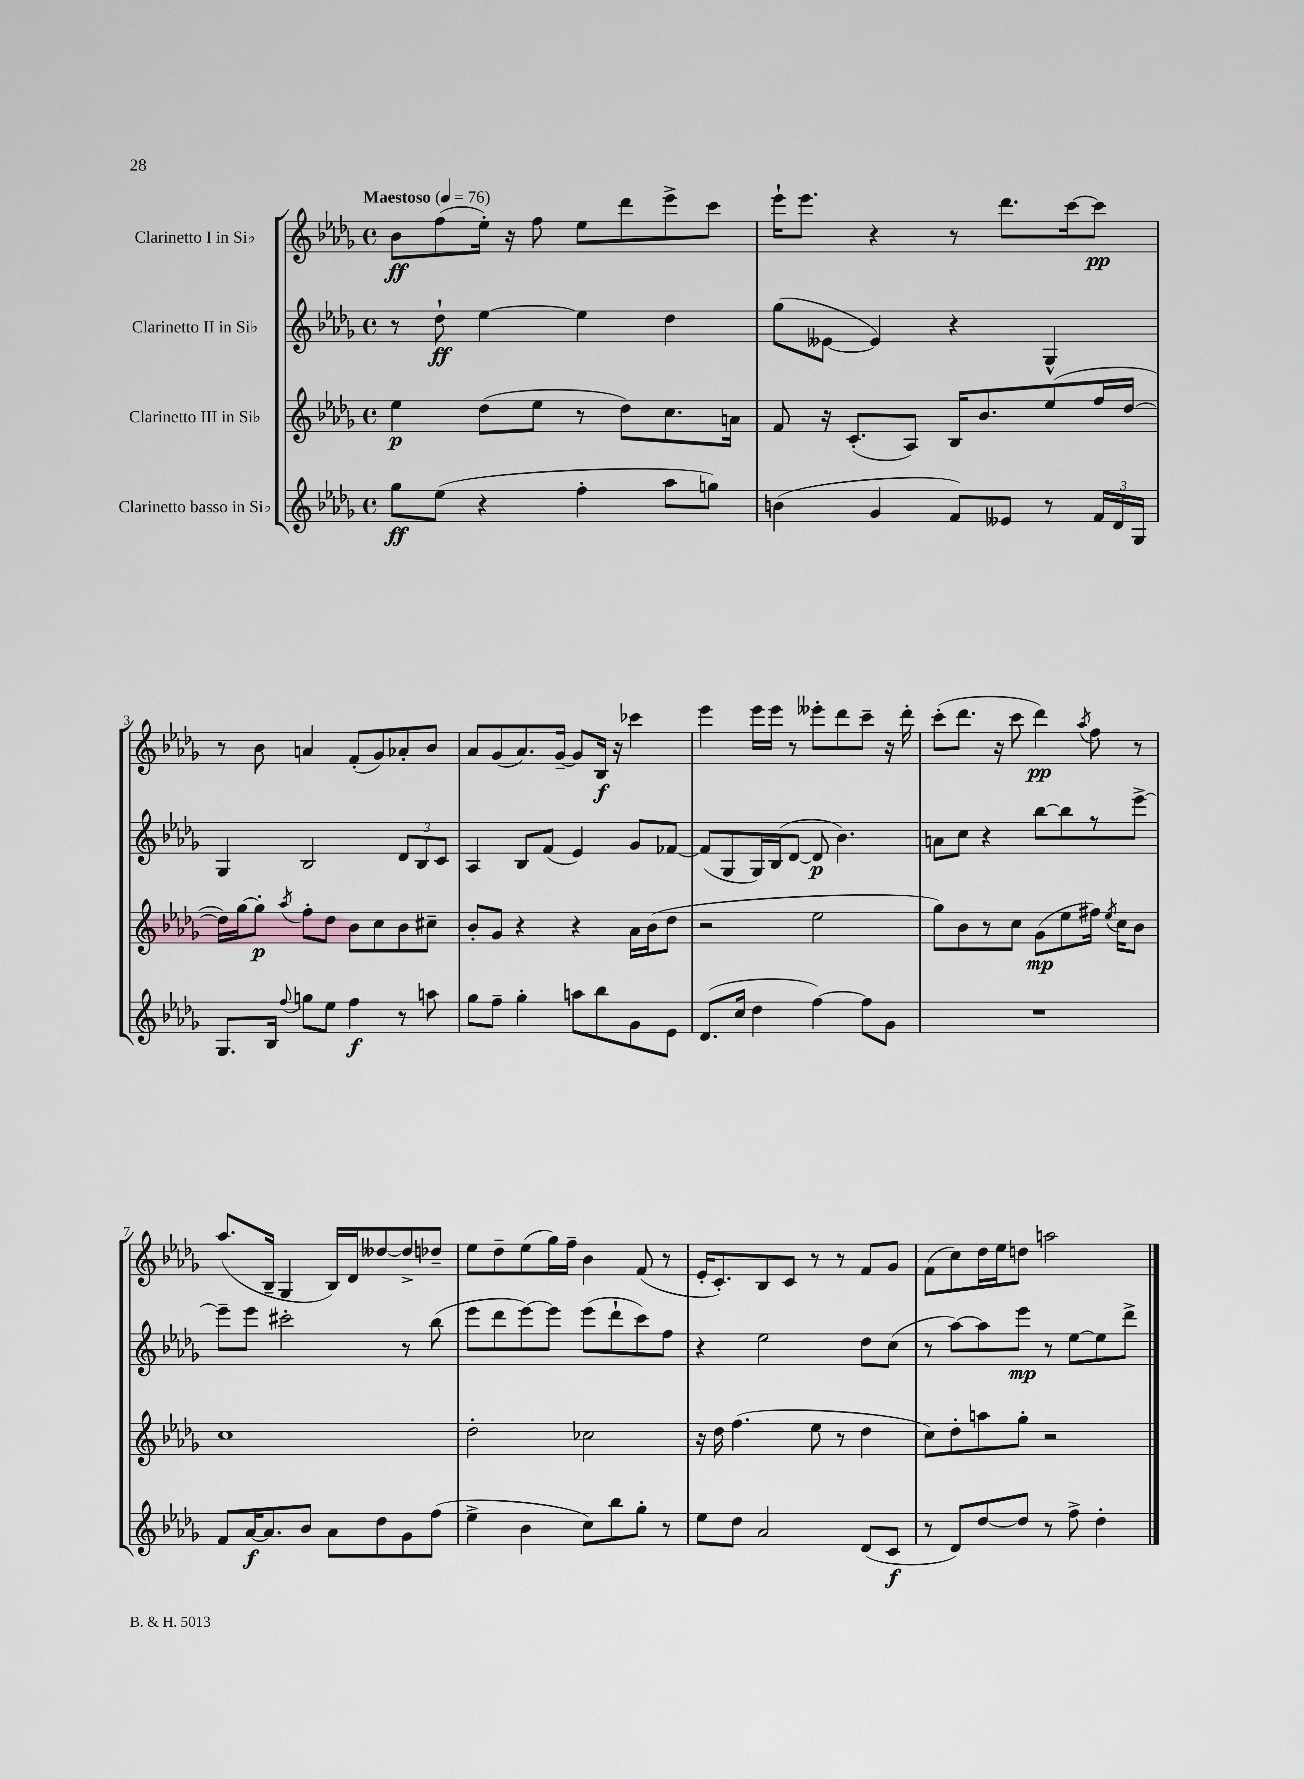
<<
\new StaffGroup <<
\new Staff = "s0" \with { instrumentName = "Clarinetto I in Sib" } {
    \clef treble \key des \major \defaultTimeSignature \time 4/4 \tempo "Maestoso" 4 = 76
    \autoBeamOff bes'8[\ff f''8( ees''16]-.) r16 f''8 ees''8[ des'''8 ees'''8-> c'''8] |
    ees'''16[-! ees'''8.] r4 r8 des'''8.[ c'''16~ c'''8]\pp |
    r8 bes'8 a'4 f'8[-.( ges'8) aes'8-. bes'8] |
    aes'8[ ges'8( aes'8.) ges'16]~-- ges'8[ bes16]\f r16 ces'''4 |
    ees'''4 ees'''16[ ees'''16] r8 eeses'''8[-. des'''8 c'''8]-- r16 des'''16-. |
    c'''8[-.( des'''8.] r16 c'''8 des'''4\pp) \acciaccatura { aes''8 } f''8 r8 |
    aes''8.[( bes16]-- ges4 bes16[) des'16 deses''8~ deses''8-> des''8]-- |
    ees''8[ des''8-- ees''8( ges''16) f''16]-- bes'4 f'8( r8 |
    ees'16[-. c'8.-.) bes8 c'8] r8 r8 f'8[ ges'8] |
    f'8[( c''8) des''16 ees''16 d''8] a''2 \bar "|." |
}
\new Staff = "s1" \with { instrumentName = "Clarinetto II in Sib" } {
    \clef treble \key des \major \defaultTimeSignature \time 4/4
    \autoBeamOff r8 des''8-!\ff ees''4~ ees''4 des''4 |
    ges''8[( eeses'8]~ eeses'4) r4 ges4-^ |
    ges4 bes2 \tuplet 3/2 { des'8[ bes8 c'8] } |
    aes4 bes8[ f'8]( ees'4) ges'8[ fes'8]~ |
    fes'8[( ges8 ges16) bes16( des'8]~ des'8\p bes'4.) |
    a'8[ c''8] r4 bes''8[~ bes''8 r8 ees'''8]~-> |
    ees'''8[-- ees'''8] cis'''2-. r8 bes''8( |
    ees'''8[ des'''8 ees'''8~) ees'''8] ees'''8[( des'''8-! c'''8) f''8] |
    r4 ees''2 des''8[ c''8]( |
    r8 aes''8[~) aes''8 ees'''8]\mp r8 ees''8[~ ees''8 des'''8]-> \bar "|." |
}
\new Staff = "s2" \with { instrumentName = "Clarinetto III in Sib" } {
    \clef treble \key des \major \defaultTimeSignature \time 4/4
    \autoBeamOff ees''4\p des''8[( ees''8] r8 des''8[) c''8. a'16] |
    f'8 r16 c'8.[-.( aes8]) bes16[ bes'8. ees''8( f''16 des''16]~ |
    des''16[) ges''16~ ges''8]-.\p \acciaccatura { aes''8 } f''8[-. des''8] bes'8[ c''8 bes'8 cis''8]-- |
    bes'8[-. ges'8] r4 r4 aes'16[ bes'16( des''8] |
    r2 ees''2 |
    ges''8[) bes'8 r8 c''8] ges'8[\mp( ees''8 fis''16]) \acciaccatura { ees''8 } c''16[ bes'8] |
    c''1 |
    des''2-. ces''2 |
    r16 des''16 f''4.( ees''8 r8 des''4 |
    c''8[) des''8-. a''8 ges''8]-. r2 \bar "|." |
}
\new Staff = "s3" \with { instrumentName = "Clarinetto basso in Sib" } {
    \clef treble \key des \major \defaultTimeSignature \time 4/4
    \autoBeamOff ges''8[\ff ees''8]( r4 f''4-. aes''8[ g''8]) |
    b'4( ges'4 f'8[) eeses'8] r8 \tuplet 3/2 { f'16[ des'16 ges16] } |
    ges8.[ bes16] \appoggiatura { f''8 } g''8[ ees''8] f''4\f r8 a''8 |
    ges''8[ f''8]-- ges''4-. a''8[ bes''8 ges'8 ees'8] |
    des'8.[( c''16] des''4 f''4~) f''8[ ges'8] |
    R1 |
    f'8[ aes'16~\f aes'8. bes'8] aes'8[ des''8 ges'8 f''8]( |
    ees''4-> bes'4 c''8[) bes''8 ges''8]-. r8 |
    ees''8[ des''8] aes'2 des'8[( c'8]\f |
    r8 des'8[) des''8~ des''8] r8 f''8-> des''4-. \bar "|." |
}
>>
>>
